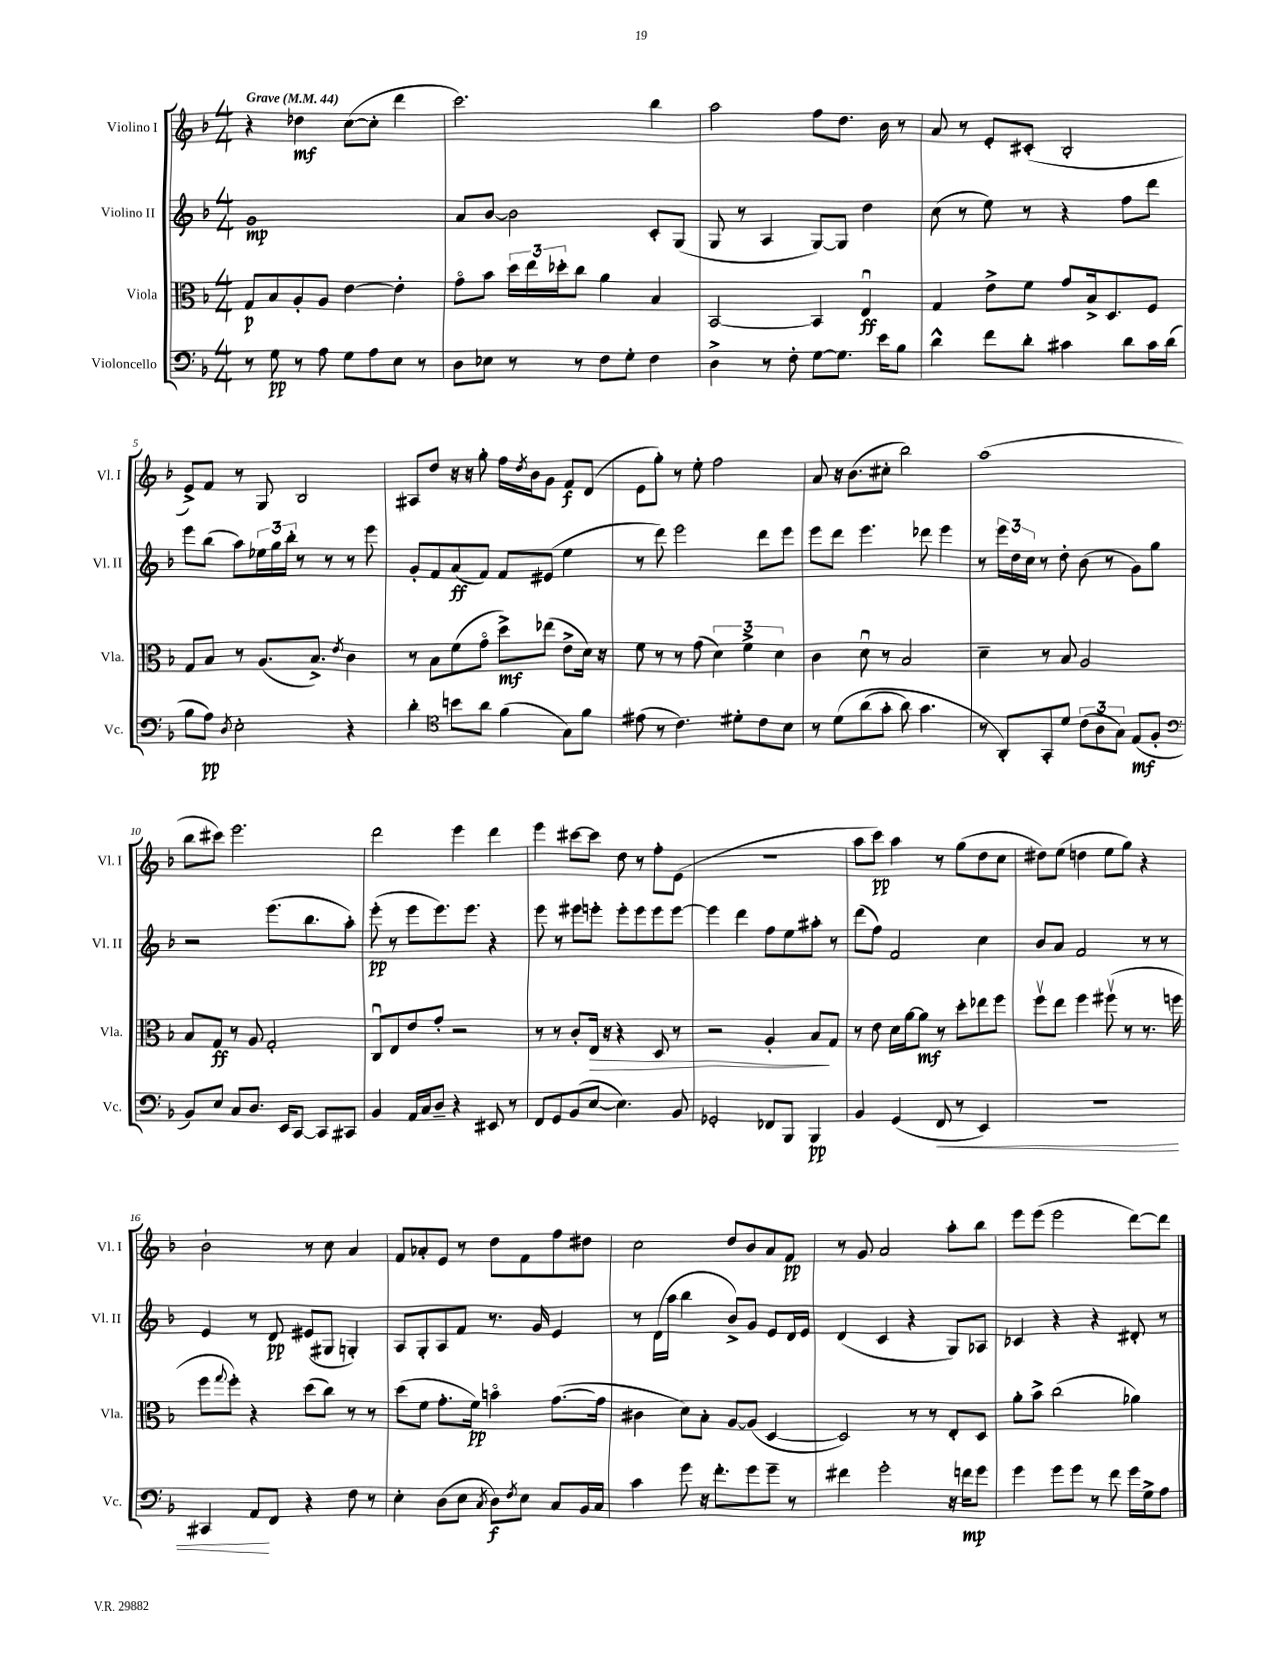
<<
\new StaffGroup <<
\new Staff = "s0" \with { instrumentName = "Violino I" shortInstrumentName = "Vl. I" } {
    \clef treble \key f \major \numericTimeSignature \time 4/4 \tempo "Grave" 4 = 44
    r4 des''4\mf c''8~( c''8-. d'''4 |
    c'''2.) bes''4 |
    a''2 f''8 d''8. bes'16 r8 |
    a'8 r8 e'8-. cis'8-.( bes2-. |
    e'8->) f'8 r8 g8 bes2 |
    ais8 d''8 r16 r16 g''8-. f''16 \acciaccatura { d''8 } bes'16 g'8 f'8\f d'8( |
    e'8 g''8-.) r8 e''8-. f''2 |
    a'8 r16 bes'8.( cis''8-. bes''2) |
    a''1( |
    bes''8 cis'''8) e'''2. |
    d'''2 e'''4 d'''4 |
    e'''4 cis'''8~ cis'''8 d''8 r8 f''8-. e'8( |
    R1 |
    a''8 c'''8\pp) a''4 r8 g''8( d''8 c''8 |
    dis''8) e''8( d''4 e''8 g''8) r4 |
    bes'2-! r8 c''8 a'4 |
    f'8 aes'8-. e'8 r8 d''8 f'8 f''8 dis''8 |
    c''2 d''8 bes'8 a'8 f'8\pp |
    r8 g'8 a'2 a''8-. bes''8 |
    e'''8 e'''8( e'''2 d'''8~) d'''8 \bar "|." |
}
\new Staff = "s1" \with { instrumentName = "Violino II" shortInstrumentName = "Vl. II" } {
    \clef treble \key f \major \numericTimeSignature \time 4/4
    g'1\mp |
    a'8 bes'8~ bes'2 c'8-. g8( |
    g8 r8 a4 g8~) g8 d''4 |
    c''8( r8 e''8) r8 r4 f''8 d'''8 |
    e'''8 bes''8( a''8) \tuplet 3/2 { ees''16 g''16 bes''16-. } r8 r8 r8 e'''8 |
    g'8-. f'8 a'8\ff( f'8) f'8 eis'8( e''4 |
    r8 d'''8) e'''2 d'''8 e'''8 |
    e'''8 d'''8 e'''4. des'''8 e'''4 |
    r8 \tuplet 3/2 { e'''16 d''16 c''16 } r8 d''8-. bes'8( r8 g'8) g''8 |
    r2 e'''8.( bes''8. a''8-.) |
    e'''8-.\pp( r8 e'''8 e'''8.) e'''8. r4 |
    e'''8 r8 eis'''8 e'''8-. e'''8-. e'''8 e'''8 e'''8~ |
    e'''4 d'''4 f''8 e''8 ais''8-. r8 |
    d'''8( f''8) f'2 c''4 |
    bes'8 a'8 f'2 r8 r8 |
    e'4 r8 d'8\pp eis'8( gis8 g4-.) |
    a8 g8-. a8 f'8 r8. g'16 e'4 |
    r8 d'16( a''16 bes''4 bes'8->) g'8 e'8 d'16 e'16 |
    d'4( c'4 r4 g8) aes8 |
    ces'4 r4 r4 dis'8-. r8 \bar "|." |
}
\new Staff = "s2" \with { instrumentName = "Viola" shortInstrumentName = "Vla." } {
    \clef alto \key f \major \numericTimeSignature \time 4/4
    g8\p bes8 a8-. a8 e'4~ e'4-. |
    g'8\flageolet bes'8 \tuplet 3/2 { d''16 e''16 des''16-. } c''8 a'4 bes4 |
    bes,2~ bes,4 e4\downbow\ff |
    g4 e'8-> f'8 g'8 bes16-> d8. f8 |
    g8 bes8 r8 a8.( bes8.->) \acciaccatura { e'8 } c'4 |
    r8 bes8 f'8( g'8\flageolet d''8->\mf) ees''8( e'8-> d'16) r16 |
    f'8 r8 r8 g'8( \tuplet 3/2 { d'4) f'4-> d'4 } |
    c'4 d'8\downbow r8 bes2 |
    d'4-- r8 bes8 a2 |
    bes8 g8\ff r8 a8 g2-. |
    c8\downbow e8 e'8 g'8-. r2 |
    r8 r8 c'8-. e16\> r16 r4 d8 r8 |
    r2 a4-. bes8\! g8 |
    r8 e'8 d'16 a'16~ a'8\mf r8 d''8-. ees''8 f''8 |
    f''8\upbow e''8 f''4 fis''8\upbow( r8 r8. f''16 |
    f''8 \appoggiatura { g''8 } f''8-.) r4 d''8( c''8) r8 r8 |
    d''8( f'8 g'8.-. f'16\pp) b'4\flageolet g'8.~( g'16 |
    cis'4 d'8) bes8-. a8~ a8( d4~ |
    d2) r8 r8 e8-. d8 |
    a'8-. bes'8-> c''2( aes'4) \bar "|." |
}
\new Staff = "s3" \with { instrumentName = "Violoncello" shortInstrumentName = "Vc." } {
    \clef bass \key f \major \numericTimeSignature \time 4/4
    r8 g8\pp r8 a8 g8 a8 e8 r8 |
    d8 ees8 r8 r8 f8 g8-. f4 |
    d4-> r8 f8-. g8~ g8. e'16 bes8 |
    d'4-^ f'8 d'8-. cis'4 d'8 cis'16 d'16( |
    bes8 a8\pp) \acciaccatura { d8 } e2-. r4 |
    d'4-. \clef tenor b'8 a'8 f'4( g8) f'8 |
    eis'8( r8 c'4.) dis'8-. c'8 bes8 |
    r8 d'8\( a'8( g'8-. a'8) g'4. |
    r8 a,8-.\) g,8-. d'8 \tuplet 3/2 { c'8( a8 g8) } e8\mf( f8-. |
    \clef bass bes,8) e8 c8 d8. e,16 c,8~ c,8 cis,8 |
    bes,4 a,16 c16 d8-- r4 eis,8 r8 |
    f,8 g,8 bes,8( e8~ e4.) bes,8 |
    ges,2-. fes,8 bes,,8 bes,,4\pp |
    bes,4 g,4( f,8\< r8 e,4) |
    R1 |
    cis,4 a,8\! f,8 r4 f8 r8 |
    e4-. d8( e8 \acciaccatura { c8 } d8\f) \acciaccatura { f8 } e8 c8 bes,16 c16 |
    c'4 g'8 r16 f'8.-. g'8 g'8-- r8 |
    fis'4 g'2-. r16 f'16\mp g'8 |
    g'4 g'8 g'8 r8 f'8 g'16 g16-> a8 \bar "|." |
}
>>
>>
